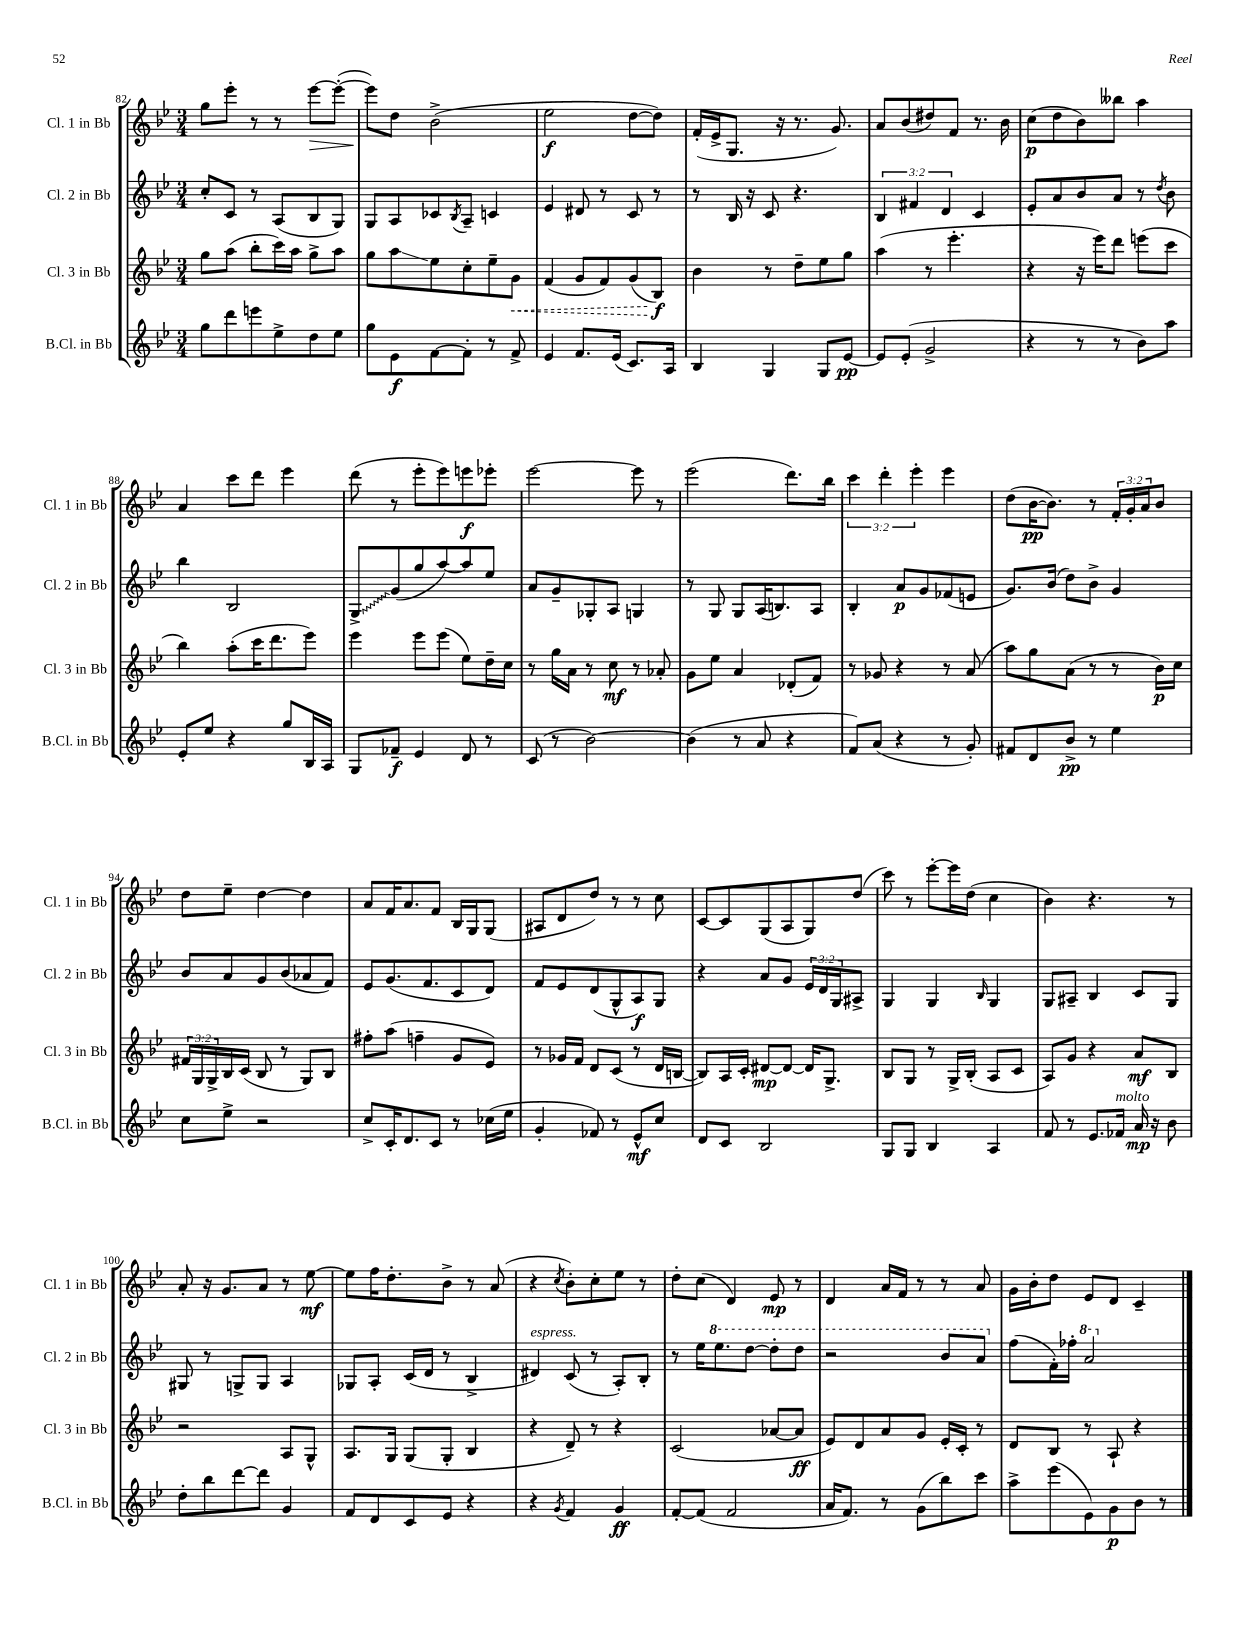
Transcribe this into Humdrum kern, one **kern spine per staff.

**kern	**kern	**kern	**kern
*staff4	*staff3	*staff2	*staff1
*clefG2	*clefG2	*clefG2	*clefG2
*k[b-e-]	*k[b-e-]	*k[b-e-]	*k[b-e-]
*M3/4	*M3/4	*M3/4	*M3/4
8gg\L	8gg\L	8cc'/L	8gg\L
8ddd\	(8aa\J	8c/J	8eee-'\J
8eee\	8bb-'\L	8r	8r
8ee-^\	16ccc\L)	(8A/L	8r
.	16aa\JJ	.	.
8dd\	8gg^\L	8B-/	[8eee-\L
8ee-\J	8aa\J	8G/J)	(8eee-'\_J
=	=	=	=
8gg\L	8gg\L	8G/L	8eee-\]L)
8e-\	8aa\	8A/	8dd\J
[8f\	8ee-\	8c-/	(2b-^\
.	.	8qB-/	.
8f'\]J	8cc'\	8A~/J	.
8r	8ee-~\	4c/	.
8f^/	8g\J	.	.
=	=	=	=
4e-/	(4f/	4e-/	2ee-\
8.f/L	8g/L	8d#/	.
.	8f/)	8r	.
(16e-/Jk	.	.	.
8.c/L)	(8g/	8c/	[8dd\L
.	8B-/J)	8r	8dd\]J)
16A/Jk	.	.	.
=	=	=	=
4B-/	4b-\	8r	(16f'/LL
.	.	.	16e-^/J
.	.	16B-/	8.G/J
.	.	16r	.
4G/	8r	8c/	.
.	.	.	16r
.	8dd~\L	4.r	8.r
8G/L	8ee-\	.	.
.	.	.	8.g/)
[8e-/J	8gg\J	.	.
=	=	=	=
8e-/]L	(4aa\	6B-/	8a/L
(8e-'/J	.	.	(8b-/
.	.	6f#/	.
2g^/	8r	.	8dd#/)
.	.	6d/	.
.	4.eee-'\	.	8f/J
.	.	4c/	8.r
.	.	.	16b-\
=	=	=	=
4r	4r	8e-'/L	(8cc\L
.	.	8a/	8dd\
8r	16r	8b-/	8b-\)
.	16eee-\LK)	.	.
8r	8ddd\J	8a/J	8bb--\J
8b-\L)	(8eee\L	8r	4aa\
.	.	8qdd/	.
8aa\J	8ccc\J	8b-\	.
=	=	=	=
8e-'/L	4bb-\)	4bb-\	4a/
8ee-/J	.	.	.
4r	(8aa'\L	2B-/	8ccc\L
.	16ccc\K	.	8ddd\J
.	8.ddd\	.	.
8gg/L	.	.	4eee-\
16B-/L	8eee-\J)	.	.
16A/JJ	.	.	.
=	=	=	=
8G/L	4eee-\	8G^/L	(8ddd\
8f-~/J	.	(8g/	8r
4e-/	8eee-\L	8gg/	8eee-'\L
.	(8eee-\J	[8aa/)	8eee-\)
8d/	8ee-\L)	8aa/]	8eee\
8r	16dd~\L	8ee-/J	8eee-'\J
.	16cc\JJ	.	.
=	=	=	=
(8c/	8r	8a/L	[2eee-\
8r	16gg\LL	8g~/	.
.	16a\JJ	.	.
[2b-\)	8r	8G-'/	.
.	8cc\	8A/J	.
.	8r	4G/	8eee-\]
.	8a-'/	.	8r
=	=	=	=
(4b-\]	8g\L	8r	(2eee-\
.	8ee-\J	8G/	.
8r	4a/	8G/L	.
8a/	.	(16A/K	.
.	.	8.B/)	.
4r	(8d-'/L	.	8.ddd\L)
.	8f/J)	8A/J	.
.	.	.	16bb-\Jk
=	=	=	=
8f/L)	8r	4B-'/	6ccc\
(8a/J	8g-/	.	.
.	.	.	6ddd'\
4r	4r	8a/L	.
.	.	.	6eee-'\
.	.	8g/	.
8r	8r	(8f-/	4eee-\
8g'/)	(8a/	8e/J	.
=	=	=	=
8f#/L	8aa\L)	8.g/L)	(8dd\L
8d/	8gg\	.	[16b-\K
.	.	(16b-/Jk	8.b-\]J)
8b-^/J	(8a\J	8dd\L)	.
8r	8r	8b-^\J	8r
4ee-\	8r	4g/	24f'/LL
.	.	.	24g'/
.	.	.	24a/J
.	16b-\LL)	.	8b-/J
.	16cc\JJ	.	.
=	=	=	=
8cc\L	24f#/LL	8b-/L	8dd\L
.	24G/	.	.
.	24G^/	.	.
8ee-^\J	16B-/	8a/	8ee-~\J
.	(16c/JJ	.	.
2r	8B-/	8g/	[4dd\
.	8r	(8b-/	.
.	8G/L)	8a-/	4dd\]
.	8B-/J	8f/J)	.
=	=	=	=
8cc^/L	8ff#'\L	8e-/L	8a/L
16c'/K	(8aa\J	(8.g/	16f/K
8.d/	.	.	8.a/
.	4ff~\	.	.
.	.	8.f/	.
8c/J	.	.	8f/J
8r	8g/L	8c/	16B-/LL
.	.	.	16G/J
(16cc-\LL	8e-/J)	8d/J)	(8G/J
16ee-\JJ	.	.	.
=	=	=	=
4g'/	8r	8f/L	8A#/L
.	16g-/LL	8e-/	8d/
.	16f/JJ	.	.
8f-/)	8d/L	(8d/	8dd/J)
8r	(8c/J	8G^^/	8r
8e-^^/L	8r	8A/)	8r
8cc/J	16d/LL	8G/J	8cc\
.	[16B/JJ	.	.
=	=	=	=
8d/L	8B/]L)	4r	[8c/L
8c/J	16A/L	.	8c/]
.	16c'/JJ	.	.
2B-/	[8d#/L	8a/L	(8G/
.	8d#/_J	8g/J	8A/
.	16d#/]LK	24e-/LL	8G/)
.	.	24d/	.
.	8.G^/J	.	.
.	.	24G/J	.
.	.	8A#^/J	(8dd/J
=	=	=	=
8G/L	8B-/L	4G/	8ccc\)
8G/J	8G/J	.	8r
4B-/	8r	4G/	[8eee-'\L
.	16G^/LL	.	16eee-\]L
.	(16B-'/JJ	.	(16dd\JJ
.	.	16qqB-/	.
4A/	8A/L	4G/	4cc\
.	8c/J	.	.
=	=	=	=
8f/	8A/L)	8G/L	4b-\)
8r	8g/J	8A#~/J	.
8.e-/L	4r	4B-/	4.r
16f-/Jk	.	.	.
16a/	8a/L	8c/L	.
16r	.	.	.
8b-\	8B-/J	8G/J	8r
=	=	=	=
8dd'\L	2r	8G#/	8a'/
8bb-\	.	8r	16r
.	.	.	8.g/L
[8ddd\	.	8G^/L	.
8ddd\]J	.	8G/J	8a/J
4g/	8A/L	4A/	8r
.	8G^^/J	.	[8ee-\
=	=	=	=
8f/L	8.A/L	8G-/L	8ee-\]L
8d/	.	8A'/J	16ff\K
.	16G/Jk	.	8.dd'\
8c/	(8G/L	(16c/LL	.
.	.	16d/JJ	.
8e-/J	8G'/J	8r	8b-^\J
4r	4B-/	4B-^/	8r
.	.	.	(8a/
=	=	=	=
4r	4r	4d#/)	4r
8qg/	.	.	8qcc/
4f/	8d~/)	(8c/	8b-'\L)
.	8r	8r	8cc'\
4g/	4r	8A'/L)	8ee-\J
.	.	8B-'/J	8r
=	=	=	=
[8f'/L	(2c/	8r	8dd'\L
(8f/]J	.	16ee-\LK	(8cc\J
.	.	8.eee-\	.
2f/	.	.	4d/)
.	.	[8ddd\J	.
.	[8a-/L	8ddd'\]L	8e-/
.	8a-/]J	8ddd\J	8r
=	=	=	=
16a/LK	8e-/L)	2r	4d/
8.f/J)	.	.	.
.	8d/	.	.
8r	8a/	.	16a/LL
.	.	.	16f/JJ
(8g\L	8g/J	.	8r
8bb-\)	16e-'/LL	8bb-/L	8r
.	16c'/JJ	.	.
8ccc\J	8r	8aa/J	8a/
=	=	=	=
8aa^\L	8d/L	(8ff\L	16g\LL
.	.	.	16b-'\J
(8eee-\	8B-/J	16f'\L)	8dd\J
.	.	16ff-'\JJ	.
8e-\)	8r	2aa/	8e-/L
8g\	8A`/	.	8d/J
8b-\J	4r	.	4c~/
8r	.	.	.
==	==	==	==
*-	*-	*-	*-
